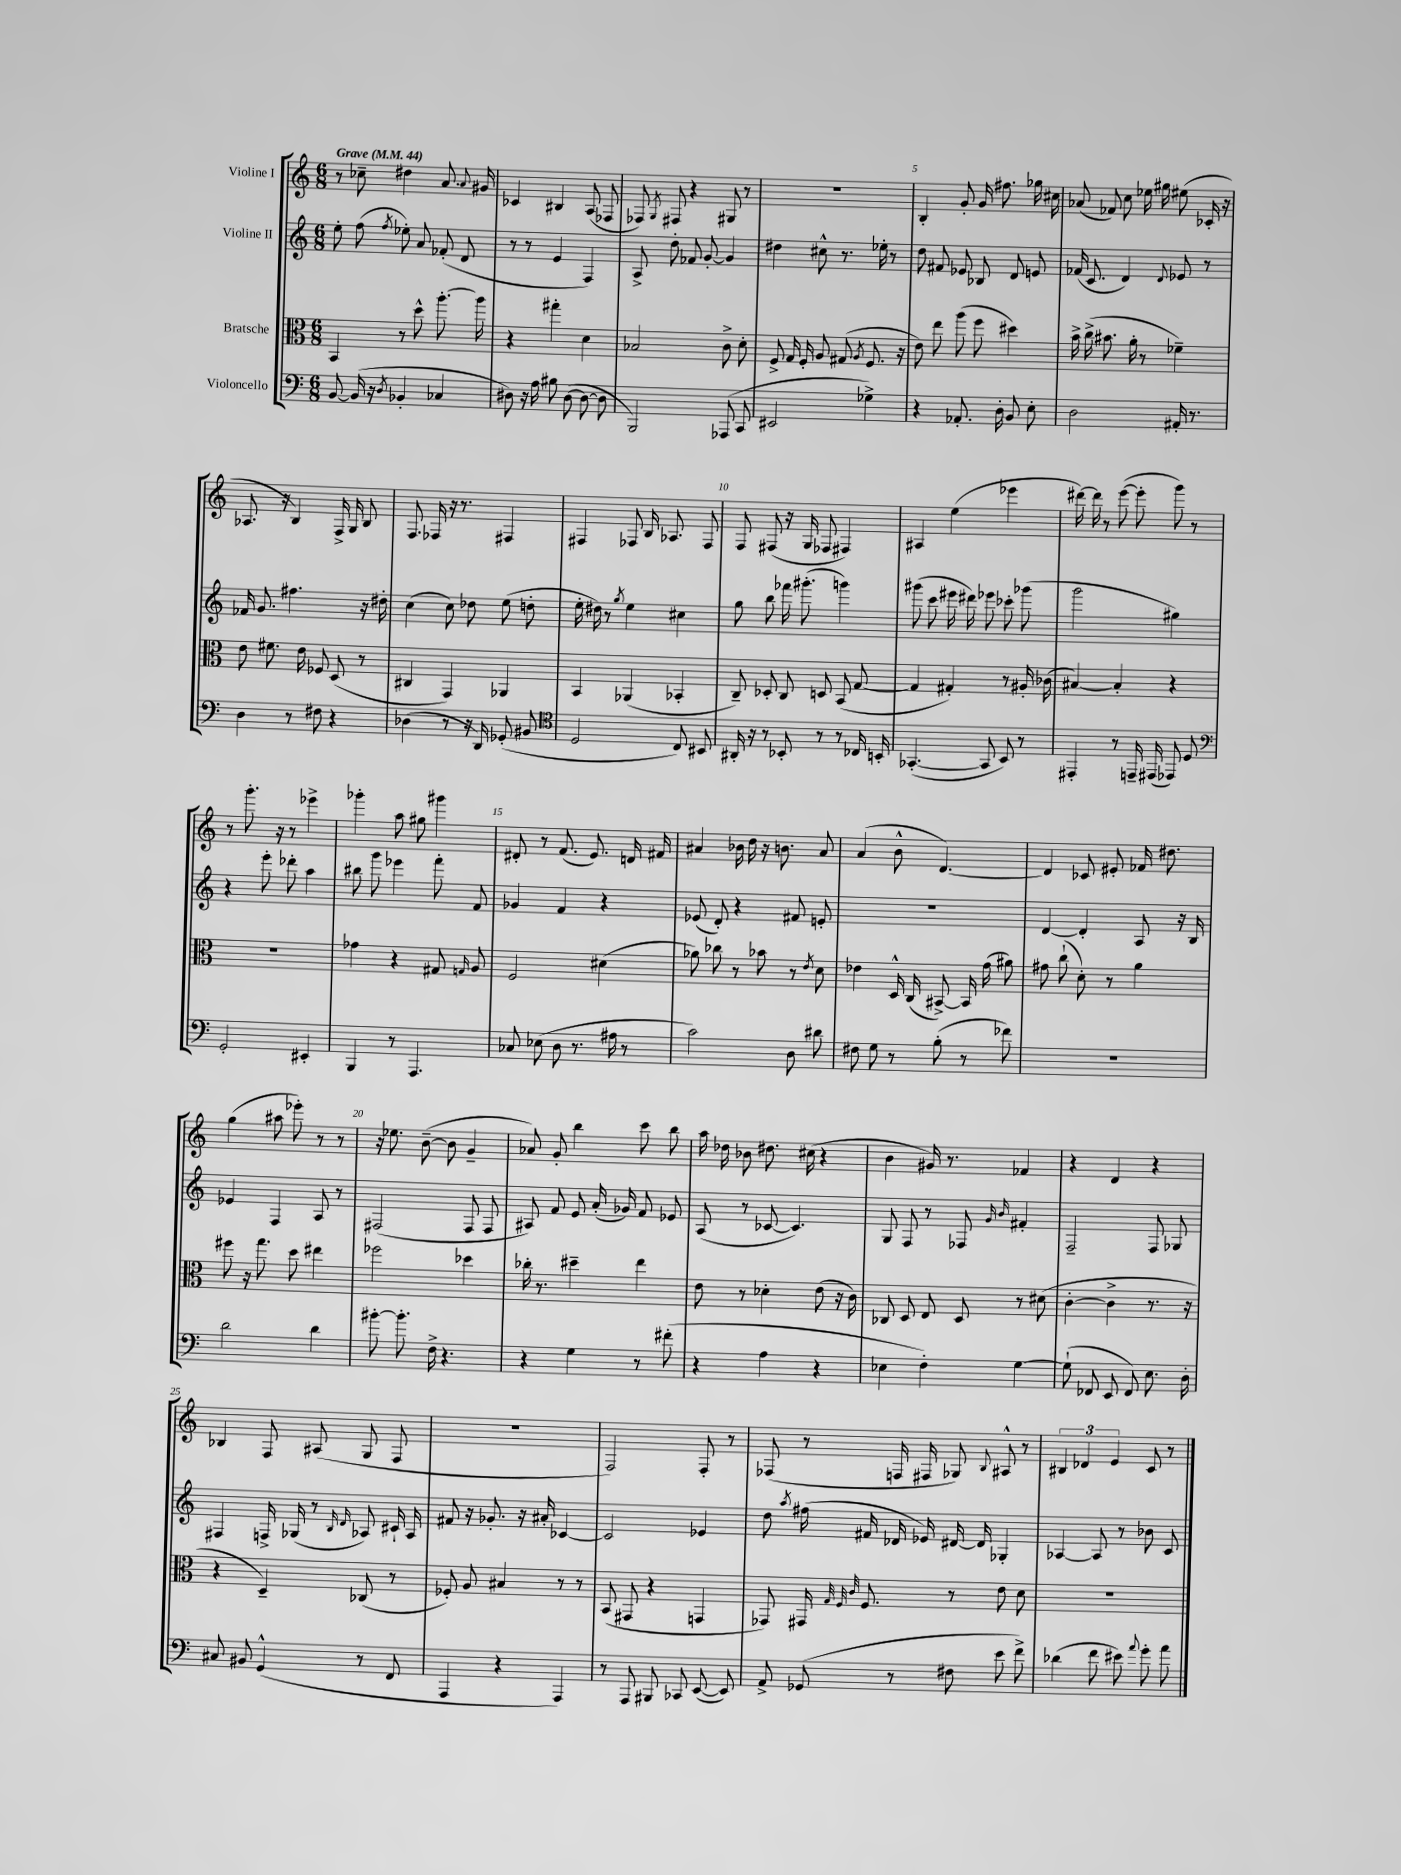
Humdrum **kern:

**kern	**kern	**kern	**kern
*staff4	*staff3	*staff2	*staff1
*clefF4	*clefC3	*clefG2	*clefG2
*k[]	*k[]	*k[]	*k[]
*M6/8	*M6/8	*M6/8	*M6/8
*MM44	*MM44	*MM44	*MM44
[8BB/	4BB/	8ee'\	8r
(16BB/]	.	(8ff\	8cc-~\
16r	.	.	.
8qD/	.	8qff/	.
4BB-'/	8r	8ee-'\)	4dd#\
.	8dd^^\	8a/	.
4C-/	[8.aa'\	(8f-'/	8.a/
.	.	8d/	.
.	.	.	8qqa/
.	16aa\]	.	16g#/
=	=	=	=
8D#\)	4r	8r	4c-/
16r	.	8r	.
16A\	.	.	.
8B#\	4gg#'\	4e/	4B#/
([8D#\	.	.	.
8D#\_	4d\	4F/)	(8A/
8D#\]	.	.	8F-/
=	=	=	=
2BBB/)	2B-/	8A^/	8F-/)
.	.	.	8qG/
.	.	8dd'\	8F#/
.	.	8f-/	4r
.	.	[8g'/	.
(8AAA-/	8c^\	4g/]	8G#/
8CC/	8d'\	.	8r
=	=	=	=
2EE#/	8F^/	4dd#\	2.r
.	16G/	.	.
.	16F'/	.	.
.	8A/	8cc#^^\	.
.	(8G#/	8.r	.
.	8qA/	.	.
4G-^\)	8.F/	.	.
.	.	16ee-'\	.
.	.	8r	.
.	16r	.	.
=	=	=	=
4r	8e\)	8dd\	4B'/
.	8ee\	8f#/	.
8.AA-'/	(8aa\	8e-/	8g'/
.	8ff\	8B-/	16g/
16D'\	.	.	8.ff#\
8BB/	4dd#\)	8d/	.
8E'\	.	8e/	16gg-\
.	.	.	16cc#\
=	=	=	=
2D\	16b^\	(16f-/	(8a-/
.	(16cc^\	8.c/	.
.	8.b#\	.	8f-/)
.	.	4d/)	8cc\
.	16a'\	.	.
.	8r	.	16ee-\
.	.	.	16gg#\
.	.	8qqd/	.
16AA#'/	4f-~\)	8e-/	(8ee#\
8.r	.	.	.
.	.	8r	16c-'/
.	.	.	16r
=	=	=	=
4D\	8e\	16f-/	8.A-/
.	.	8.g/	.
.	8.f#\	.	.
.	.	.	16r
8r	.	4.ff#\	4B/)
.	16e\	.	.
8F#\	8F-/	.	.
4r	(8D/	.	16F^/
.	.	.	16G/
.	8r	16r	8B/
.	.	16dd#'\	.
=	=	=	=
(4D-\	4C#/	(4cc\	8.F/
.	.	.	16F-/
8r	4GG/)	8cc\)	16r
.	.	.	8.r
16r	.	8dd-\	.
16DD/)	.	.	.
(8GG-'/	4AA-/	(8ee\	4F#/
8BB#/	.	8dd'\	.
=	=	=	=
*clefC4	*	*	*
2D/	4BB/	16ee'\	4F#/
.	.	16dd#\)	.
.	.	8r	.
.	.	8qgg/	.
.	(4AA-/	4ee\	8F-/
.	.	.	16B/
.	.	.	8.A-/
8C/)	4BB-'/	4cc#\	.
8BB#/	.	.	8F-/
=	=	=	=
16AA#'/	8C~/)	8gg\	8F/
16r	.	.	.
8r	8D-'/	8bb\	(8F#/
8BB-'/	8C/	16fff-\	16r
.	.	(8.ggg#'\	16G/
8r	8D/	.	8F-/
8r	(8BB/	4ggg\)	4F#/)
16C-/	[8G/	.	.
16BB'/	.	.	.
=	=	=	=
([4.GG-'/	4G/]	(8ggg#\	4A#/
.	.	8ccc\	.
.	4G#'/)	16eee#\	(4ee\
.	.	16ddd#\)	.
8GG-/]	.	8eee-\	.
8BB/)	8r	8ccc-'\	4eee-\
8r	16A#'/	(8ggg-\	.
.	(16c-\	.	.
=	=	=	=
4EE#'/	[4B#/)	2ggg\	[16ddd#\)
.	.	.	16ddd#\]
.	.	.	8r
8r	4B#'/]	.	([8eee\
16EE~/	.	.	8eee'\]
(16EE#/	.	.	.
8EE-/)	4r	4gg#\)	8ggg\)
8D/	.	.	8r
=	=	=	=
*clefF4	*	*	*
2GG'/	2.r	4r	8r
.	.	.	8.ggg'\
.	.	8eee'\	.
.	.	.	16r
.	.	8ddd-'\	8r
4EE#'/	.	4aa\	4eee-^\
=	=	=	=
4BBB/	4g-\	8bb#\	4ggg-'\
.	.	8ggg\	.
8r	4r	4eee-\	8aa\
4.AAA/	.	.	8gg#\
.	8G#/	8fff'\	4ggg#\
.	16qqG/	.	.
.	8A/	8f/	.
=	=	=	=
8C-/	2F/	4g-/	8d#'/
(8E-\	.	.	8r
8D\	.	4f/	(8.f/
8.r	.	.	.
.	.	.	8.e/)
.	(4d#\	4r	.
16A#\	.	.	.
8r	.	.	16d/
.	.	.	16f#/
=	=	=	=
2c\)	8a-\)	(8e-/	4a#/
.	8cc-\	8d'/)	.
.	8r	4r	16b-\
.	.	.	16dd\
.	8b-\	.	16r
.	.	.	8.b\
8D\	8r	8f#/	.
.	8qe/	.	.
8d#\	8d\	8e'/	8a#/
=	=	=	=
8F#\	4e-\	2.r	(4a/
8G\	.	.	.
8r	16D^^/	.	8b^^\
.	(16C/	.	.
(8B'\	[8BB#^/)	.	[4.d/)
8r	16BB#/]	.	.
.	(16g\	.	.
8f-\)	8a#\)	.	.
=	=	=	=
2.r	8g#\	[4d/	4d/]
.	(8cc`\	.	.
.	8d'\)	4d'/]	8c-/
.	8r	.	8e#'/
.	4a\	8A/	16f-/
.	.	.	8.dd#\
.	.	16r	.
.	.	16B/	.
=	=	=	=
2d\	8ff#\	4e-/	(4gg\
.	16r	.	.
.	8.gg\	.	.
.	.	4F/	8aa#\
.	8dd\	.	8eee-'\)
4d\	4ee#\	8A/	8r
.	.	8r	8r
=	=	=	=
[8b#'\	2ff-\	(2F#/	16r
.	.	.	8.ee-\
8.b#'\]	.	.	.
.	.	.	([8b~\
16F^\	.	.	.
4.r	.	.	8b\]
.	4dd-\	8F#/	4g~/
.	.	8F#/	.
=	=	=	=
4r	16cc-'\	8A#/)	8a-/)
.	8.r	.	.
.	.	8f/	8g'/
4G\	4dd#~\	8e/	4bb\
.	.	(16a'/	.
.	.	16g-/)	.
8r	4ee\	8f/	8ccc\
(8f#'\	.	8e-/	8bb\
=	=	=	=
4r	8e\	(8A/	16aa\
.	.	.	16dd-\
.	8r	8r	8b-\
4A\	4d-'\	[8c-/	8.dd#\
.	.	4.c-/])	.
.	.	.	(16cc#\
4r	(8e\	.	4r
.	16r	.	.
.	16c\)	.	.
=	=	=	=
4E-\	8C-/	8G/	4b\
.	8D/	8F/	.
4F'\)	8E/	8r	16g#/)
.	.	.	8.r
.	8D/	8F-/	.
.	.	16qqg/	.
.	.	16qqb/	.
[4G\	8r	4f#'/	4f-/
.	(8d#\	.	.
=	=	=	=
(8G`\]	[4c'\	2F~/	4r
8FF-/	.	.	.
8EE/	4c^\]	.	4d/
8FF-/)	.	.	.
8.E\	8.r	8F/	4r
.	.	8G-/	.
16D'\	16r	.	.
=	=	=	=
8C#/	4r	4F#/	4B-/
8BB#/	.	.	.
(4GG^^/	4D~/)	16F^/	8F/
.	.	(16G-/	.
.	.	8r	(8A#/
.	.	16qqB/	.
.	.	16qqd/	.
8r	(8C-/	8A-/)	8G/
8FF/	8r	16c#`/	8F/
.	.	16A-/	.
=	=	=	=
4AAA/	8F-'/)	8f#/	2.r
.	8A/	16r	.
.	.	8.g-'/	.
4r	4B#/	.	.
.	.	16r	.
.	.	16a#'/	.
4AAA/)	8r	[4c-/	.
.	8r	.	.
=	=	=	=
8r	(8BB/	2c-/]	2F/)
8AAA/	8GG#/	.	.
8BBB#/	4r	.	.
8CC-/	.	.	.
([8EE/	4GG/	4e-/	8F'/
8EE/])	.	.	8r
=	=	=	=
8AA^/	8GG-/)	8dd\	(8F-/
.	.	8qaa/	.
(8GG-/	16GG#/	(16ff#\	8r
.	32qqG/	.	.
.	32qqF/	.	.
.	32qqc/	.	.
.	8.F/	16f#/	.
8r	.	16d-/	16F/
.	.	16e-/)	16F#/
8F#\	8r	[16d#/	8G-/)
.	.	16d#/]	.
.	.	.	8qqB/
8e\	8e\	4G-'/	8A#^^/
8f^\)	8d\	.	8r
=	=	=	=
(4d-\	2.r	[4A-/	6B#/
.	.	.	6d-/
8f\	.	8A-/]	.
.	.	.	6e/
8e#\)	.	8r	.
8qqa/	.	.	.
8g'\	.	8b-\	8c/
8a\	.	8c/	8r
==	==	==	==
*-	*-	*-	*-
